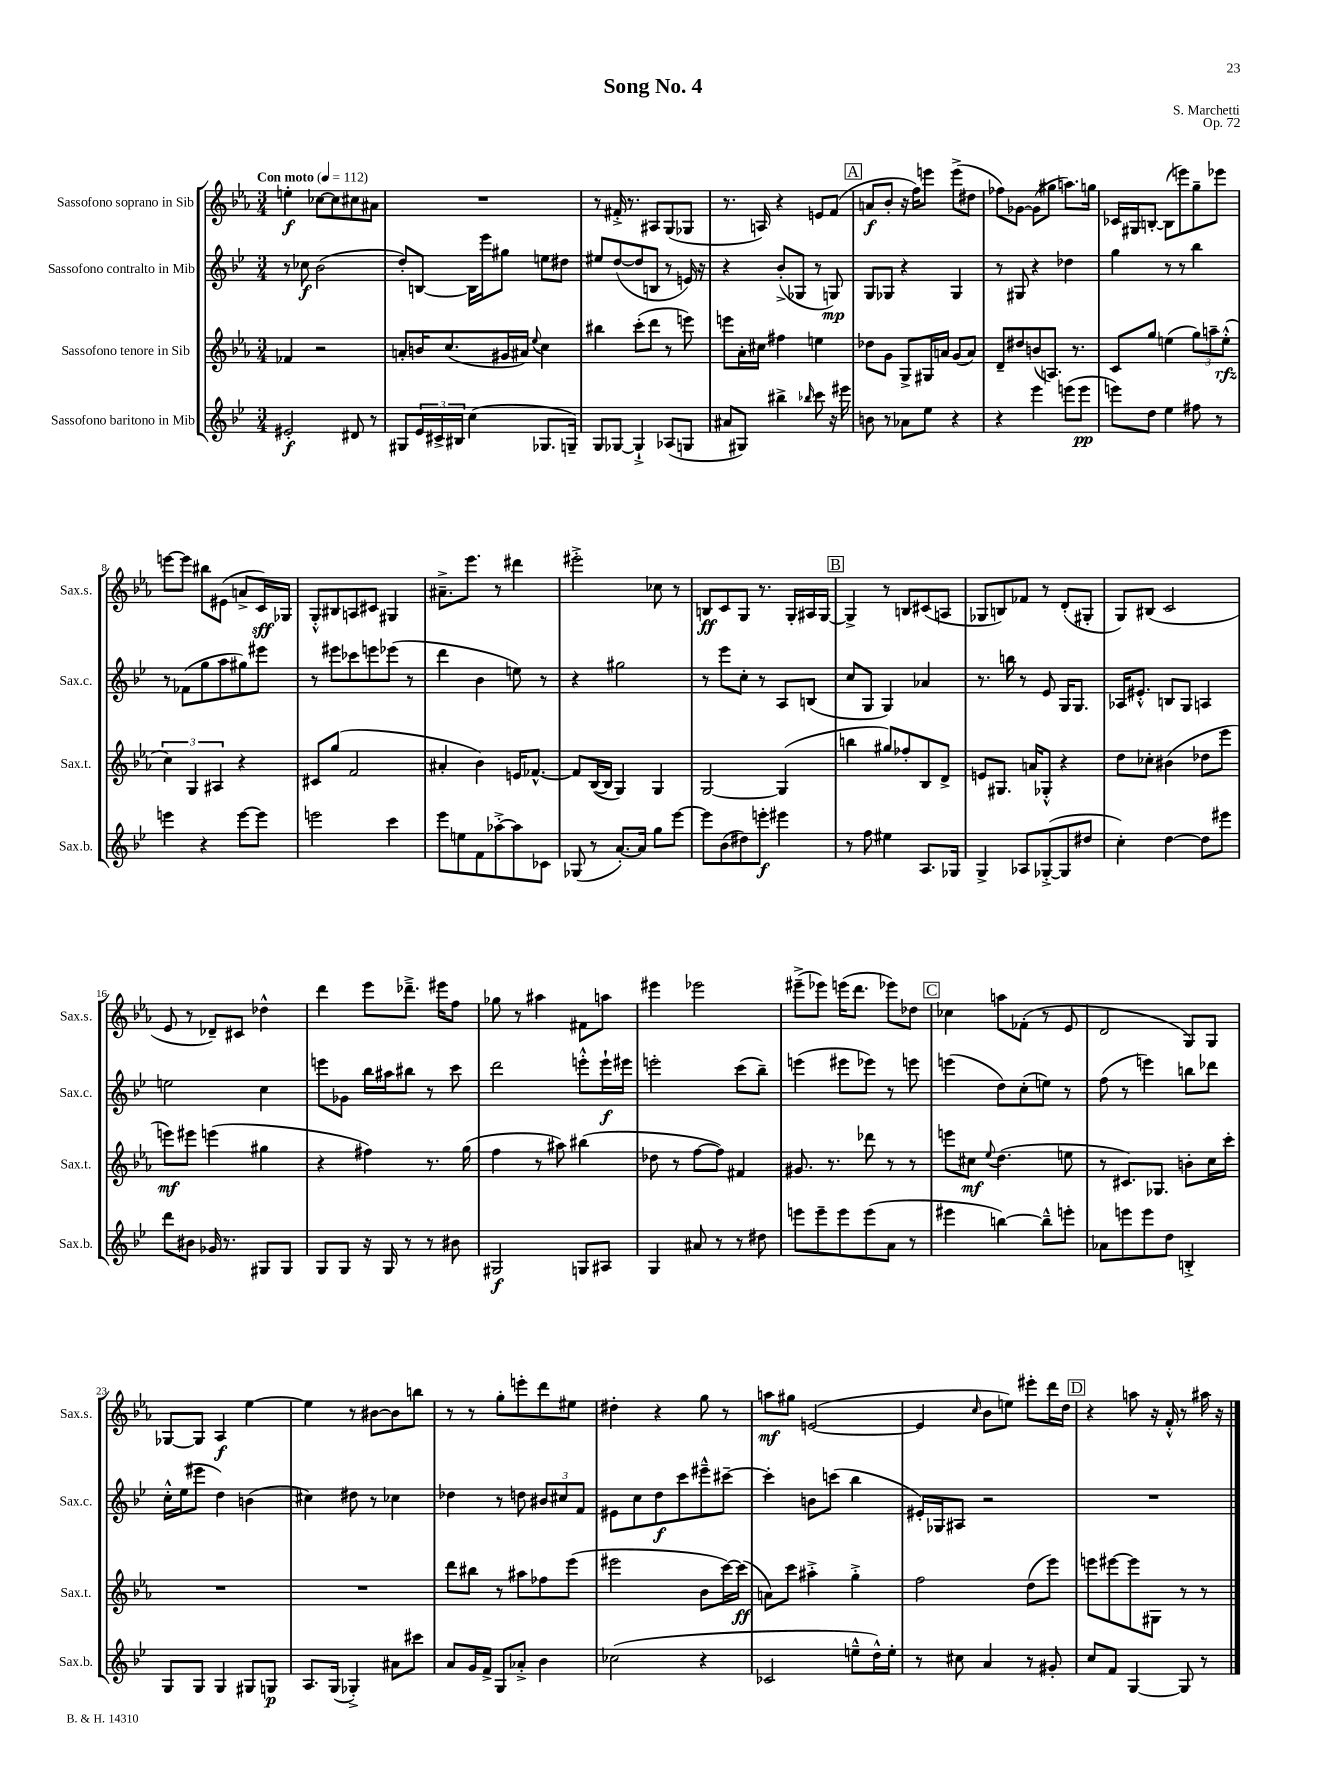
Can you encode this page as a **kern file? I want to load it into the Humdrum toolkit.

**kern	**dynam	**kern	**dynam	**kern	**dynam	**kern	**dynam
*part4	*part4	*part3	*part3	*part2	*part2	*part1	*part1
*staff4	*staff4	*staff3	*staff3	*staff2	*staff2	*staff1	*staff1
*I"Sassofono baritono in Mib	*	*I"Sassofono tenore in Sib	*	*I"Sassofono contralto in Mib	*	*I"Sassofono soprano in Sib	*
*I'Sax.b.	*	*I'Sax.t.	*	*I'Sax.c.	*	*I'Sax.s.	*
*clefG2	*	*clefG2	*	*clefG2	*	*clefG2	*
*k[b-e-]	*	*k[b-e-a-]	*	*k[b-e-]	*	*k[b-e-a-]	*
*M3/4	*	*M3/4	*	*M3/4	*	*M3/4	*
*MM112	*	*MM112	*	*MM112	*	*MM112	*
=1	=1	=1	=1	=1	=1	=1	=1
!	!	!	!	!	!	!LO:TX:a:B:t=Con moto	!
2e#X'/	f	4f-X/	.	8r	.	4een'\	f
.	.	.	.	8cc-X\	f	.	.
.	.	2r	.	(2b-\	.	[8cc-X\L	.
.	.	.	.	.	.	8cc-\]	.
8d#X/	.	.	.	.	.	8cc#X\	.
8r	.	.	.	.	.	8a#X\J	.
=2	=2	=2	=2	=2	=2	=2	=2
8G#X/L	.	8an'/L	.	8dd'/L)	.	2.r	.
24e-/L	.	16bn/K	.	[8Bn/J	.	.	.
24c#X^/	.	.	.	.	.	.	.
.	.	(8.cc/	.	.	.	.	.
24B#X/JJ	.	.	.	.	.	.	.
(4cc\	.	.	.	16B\LL]	.	.	.
.	.	.	.	16eee-\J	.	.	.
.	.	16g#X/L	.	8gg#X\J	.	.	.
.	.	16a#X/JJ)	.	.	.	.	.
.	.	8qqee-/	.	.	.	.	.
8.G-X/L	.	4cc\	.	8een\L	.	.	.
.	.	.	.	8dd#X\J	.	.	.
16Gn~/Jk)	.	.	.	.	.	.	.
=3	=3	=3	=3	=3	=3	=3	=3
8G/L	.	4bb#X\	.	8ee#X/L	.	8r	.
[8G-X/J	.	.	.	([8dd/	.	16f#X'^/	.
.	.	.	.	.	.	8.r	.
4G-`^/]	.	(8ccc'\L	.	8dd/]	.	.	.
.	.	8ddd\J	.	8Bn/J	.	8A#X/L	.
(8A-X/L	.	8r	.	8r	.	(8G/	.
8Gn/J	.	8eeen\)	.	16en/)	.	8G-X/J	.
.	.	.	.	16r	.	.	.
=4	=4	=4	=4	=4	=4	=4	=4
8a#X/L	.	8eeen\L	.	4r	.	8.r	.
8G#X/J)	.	16a-'\L	.	.	.	.	.
.	.	16cc#X\JJ	.	.	.	16An/)	.
4bb#X^\	.	4ff#X\	.	(8b-'^/L	.	4r	.
.	.	.	.	8G-X/J	.	.	.
16qqbb-X/	.	.	.	.	.	.	.
8ccc\	.	4een\	.	8r	.	8en/L	.
16r	.	.	.	8Gn/)	mp	(8f/J	.
16eee#X\	.	.	.	.	.	.	.
!!LO:REH:place=s1:t=A
=5	=5	=5	=5	=5	=5	=5	=5
8bn\	.	8dd-X\L	.	8G/L	.	8an/L	f
8r	.	8g\J	.	8G-X/J	.	8b-'/J	.
8a-X\L	.	8G^/L	.	4r	.	16r	.
.	.	.	.	.	.	16ff\KL)	.
8ee-\J	.	16G#X/L	.	.	.	8eeen\J	.
.	.	16an/JJ	.	.	.	.	.
4r	.	(8g/L	.	4G-/	.	(8eee^\L	.
.	.	8a/J)	.	.	.	8dd#X\J	.
=6	=6	=6	=6	=6	=6	=6	=6
4r	.	8d~/L	.	8r	.	8ff-X\L)	.
.	.	8dd#X/	.	8G#X/	.	[8g-X\J	.
4eee-\	.	(8bn/	.	4r	.	(8g-\L]	.
.	.	8.An/J)	.	.	.	8gg#X\J	.
(8eeen\L	.	.	.	4dd-X\	.	8.aan\L)	.
.	.	8.r	.	.	.	.	.
8eee\J	pp	.	.	.	.	.	.
.	.	.	.	.	.	16ggn\Jk	.
=7	=7	=7	=7	=7	=7	=7	=7
8eeen\L)	.	8c/L	.	4gg\	.	16c-X/LL	.
.	.	.	.	.	.	16G#X/J	.
8dd\J	.	8gg/J	.	.	.	[8Bn'/J	.
4ee-\	.	(4een\	.	8r	.	(8B\L]	.
.	.	.	.	8r	.	8eeen\)	.
8ff#X\	.	12gg\L)	.	4bb-\	.	8gg~\	.
.	.	12aan~\	.	.	.	.	.
8r	.	.	.	.	.	8eee-X\J	.
.	.	(12ee'^^\J	rfz	.	.	.	.
!!LO:LB:g=z
=8	=8	=8	=8	=8	=8	=8	=8
4eeen\	.	6cc\)	.	8r	.	[8eeen\L	.
.	.	.	.	(8f-X\L	.	8eee\J]	.
.	.	6G/	.	.	.	.	.
4r	.	.	.	8gg\	.	8bb#X\L	.
.	.	6A#X/	.	.	.	.	.
.	.	.	.	8aa\	.	(8e#X\J	.
[8eee\L	.	4r	.	8gg#X\)	.	8an^/L	.
8eee\J]	.	.	.	8eee#X\J	.	16c/L)	sff
.	.	.	.	.	.	16G-X/JJ	.
=9	=9	=9	=9	=9	=9	=9	=9
2eeen\	.	8c#X/L	.	8r	.	8G'^^/L	.
.	.	(8gg/J	.	8eee#X\L	.	8B#X/	.
.	.	2f/	.	8ccc-X\	.	8An/	.
.	.	.	.	8eeen\	.	8c#X/J	.
4ccc\	.	.	.	(8eee-X\J	.	4G#X/	.
.	.	.	.	8r	.	.	.
=10	=10	=10	=10	=10	=10	=10	=10
8eee-\L	.	4a#X'/	.	4ddd\	.	8.a#X~^\L	.
8een\	.	.	.	.	.	.	.
.	.	.	.	.	.	8.eee-\J	.
8f\	.	4b-\)	.	4b-\	.	.	.
[8aa-X'^\	.	.	.	.	.	8r	.
8aa-\]	.	16en/KL	.	8een\)	.	4ddd#X\	.
.	.	[8.f-X^^/J	.	.	.	.	.
8c-X\J	.	.	.	8r	.	.	.
=11	=11	=11	=11	=11	=11	=11	=11
(8G-X/	.	8f-/L]	.	4r	.	2eee#X'^\	.
8r	.	([16B-/L	.	.	.	.	.
.	.	16B-/JJ]	.	.	.	.	.
[8.a'/L)	.	4G/)	.	2gg#X\	.	.	.
16a/Jk]	.	.	.	.	.	.	.
8gg\L	.	4G/	.	.	.	8cc-X\	.
[8eee-\J	.	.	.	.	.	8r	.
=12	=12	=12	=12	=12	=12	=12	=12
8eee-\L]	.	[2G/	.	8r	.	8Bn/L	ff
(8b-\	.	.	.	8eee-\L	.	8c/	.
8dd#X\)	.	.	.	8cc'\J	.	8G/J	.
8eeen'\J	f	.	.	8r	.	8.r	.
4eee#X\	.	(4G/]	.	8A/L	.	.	.
.	.	.	.	.	.	16G'/LL	.
.	.	.	.	(8Bn/J	.	16A#X/	.
.	.	.	.	.	.	[16G/JJ	.
!!LO:REH:place=s1:t=B
=13	=13	=13	=13	=13	=13	=13	=13
8r	.	4bbn\	.	8cc/L	.	4G^/]	.
8ff\	.	.	.	8G/J	.	.	.
4ee#X\	.	8gg#X/L)	.	4G/)	.	8r	.
.	.	8ff-X'/	.	.	.	8Bn/L	.
8.A/L	.	8B-/	.	4a-X/	.	(8c#X/	.
.	.	8d^/J	.	.	.	8An/J	.
16G-X/Jk	.	.	.	.	.	.	.
=14	=14	=14	=14	=14	=14	=14	=14
4G^/	.	8en/L	.	8.r	.	8G-X/L	.
.	.	8.G#X/J	.	.	.	8Bn/)	.
.	.	.	.	16bbn\	.	.	.
8A-X/L	.	.	.	8r	.	8f-X/J	.
.	.	16an/KL	.	.	.	.	.
([8G-X'^/	.	8G-X'^^/J	.	8e-/	.	8r	.
8G-/]	.	4r	.	16G/KL	.	(8d'/L	.
.	.	.	.	8.G/J	.	.	.
8dd#X/J	.	.	.	.	.	8G#X'/J	.
=15	=15	=15	=15	=15	=15	=15	=15
4cc'\)	.	8dd\L	.	16A-X/KL	.	8G/L)	.
.	.	.	.	8.e#X'^^/J	.	.	.
.	.	8cc-X'\J	.	.	.	(8B#X/J	.
[4dd\	.	(4b#X\	.	8Bn/L	.	2c/	.
.	.	.	.	8G/J	.	.	.
8dd\L]	.	8dd-X\L	.	4An/	.	.	.
8eee#X\J	.	8eee-\J	.	.	.	.	.
!!LO:LB:g=z
=16	=16	=16	=16	=16	=16	=16	=16
8ddd\L	.	8eeen\L)	mf	2een\	.	8e-/	.
8b#X\J	.	8eee#X\J	.	.	.	8r	.
16g-X/	.	(4eeen\	.	.	.	8d-X~/L)	.
8.r	.	.	.	.	.	.	.
.	.	.	.	.	.	8c#X/J	.
8G#X/L	.	4gg#X\	.	4cc\	.	4dd-X^^\	.
8G#/J	.	.	.	.	.	.	.
=17	=17	=17	=17	=17	=17	=17	=17
8G/L	.	4r	.	8eeen\L	.	4ddd\	.
8G/J	.	.	.	8g-X\J	.	.	.
16r	.	4ff#X\)	.	16bb-\LL	.	8eee-\L	.
16G/	.	.	.	16aa#X\J	.	.	.
8r	.	.	.	8bb#X\J	.	8.ddd-X~^\J	.
8r	.	8.r	.	8r	.	.	.
.	.	.	.	.	.	16eee#X\KL	.
8b#X\	.	.	.	8ccc\	.	8ff\J	.
.	.	(16gg\	.	.	.	.	.
=18	=18	=18	=18	=18	=18	=18	=18
2G#X/	f	4ff\	.	2ddd\	.	8gg-X\	.
.	.	.	.	.	.	8r	.
.	.	8r	.	.	.	4aa#X\	.
.	.	8aa#X\)	.	.	.	.	.
8Gn/L	.	(4bb#X\	.	8eeen'^^\L	.	8f#X\L	.
8A#X/J	.	.	.	16eee`\L	f	8aan\J	.
.	.	.	.	16eee#X\JJ	.	.	.
=19	=19	=19	=19	=19	=19	=19	=19
4G/	.	8dd-X\	.	2eeen'\	.	4eee#X\	.
.	.	8r	.	.	.	.	.
8a#X/	.	[8ff\L	.	.	.	2eee-X\	.
8r	.	8ff\J])	.	.	.	.	.
8r	.	4f#X/	.	(8ccc\L	.	.	.
8dd#X\	.	.	.	8bb-~\J)	.	.	.
=20	=20	=20	=20	=20	=20	=20	=20
8eeen\L	.	8.g#X/	.	(4eeen\	.	(8eee#X~^\L	.
8eee~\	.	.	.	.	.	8eee-X\J)	.
.	.	8.r	.	.	.	.	.
8eee\	.	.	.	8eee#X\L	.	(16eeen\KL	.
.	.	.	.	.	.	8.ddd\J	.
(8eee\	.	8ddd-X\	.	8eee-X\J)	.	.	.
8a\J	.	8r	.	8r	.	8eee-X\L)	.
8r	.	8r	.	8eeen\	.	8dd-X\J	.
!!LO:REH:place=s1:t=C
=21	=21	=21	=21	=21	=21	=21	=21
4eee#X\	.	8eeen\L	.	(4eeen\	.	4cc-X\	.
.	.	8cc#X\J	mf	.	.	.	.
.	.	8qqee-/	.	.	.	.	.
[4bbn\)	.	(4.dd\	.	8dd\L)	.	8aan\L	.
.	.	.	.	(8cc'\	.	(8f-X'\J	.
8bb~^^\L]	.	.	.	8een\J)	.	8r	.
8eeen'\J	.	8een\	.	8r	.	8e-/	.
=22	=22	=22	=22	=22	=22	=22	=22
8a-X\L	.	8r	.	(8ff\	.	2d/	.
8eeen\	.	8.c#X/L)	.	8r	.	.	.
8eee\	.	.	.	4eeen\)	.	.	.
.	.	8.G-X/J	.	.	.	.	.
8dd\J	.	.	.	.	.	.	.
4Bn'^/	.	8bn'\L	.	8bbn\L	.	8G/L)	.
.	.	16cc\L	.	8ddd-X\J	.	8G/J	.
.	.	16ccc'\JJ	.	.	.	.	.
!!LO:LB:g=z
=23	=23	=23	=23	=23	=23	=23	=23
8G/L	.	2.r	.	16cc'^^\LL	.	[8G-X/L	.
.	.	.	.	(16ee-\J	.	.	.
8G/J	.	.	.	8eee#X\J	.	8G-/J]	.
4G/	.	.	.	4dd\)	.	4A-/	f
8G#X/L	.	.	.	(4bn\	.	[4ee-\	.
8Gn/J	p	.	.	.	.	.	.
=24	=24	=24	=24	=24	=24	=24	=24
8.A/L	.	2.r	.	4cc#X\)	.	4ee-\]	.
(16G/Jk	.	.	.	.	.	.	.
4G-X'^/)	.	.	.	8dd#X\	.	8r	.
.	.	.	.	8r	.	[8b#X\L	.
8a#X\L	.	.	.	4cc-X\	.	8b#\]	.
8ccc#X\J	.	.	.	.	.	8bbn\J	.
=25	=25	=25	=25	=25	=25	=25	=25
8a/L	.	8ddd\L	.	4dd-X\	.	8r	.
16g/L	.	8bb#X\J	.	.	.	8r	.
16f^/JJ	.	.	.	.	.	.	.
8G/L	.	8r	.	8r	.	8gg'\L	.
8a-X'^/J	.	8aa#X\L	.	8ddn\	.	8eeen'\	.
4b-\	.	8ff-X\	.	12b#X/L	.	8ddd\	.
.	.	.	.	12cc#X/	.	.	.
.	.	(8eee-\J	.	.	.	8ee#X\J	.
.	.	.	.	12f/J	.	.	.
=26	=26	=26	=26	=26	=26	=26	=26
(2cc-X\	.	2eee#X\	.	8e#X\L	.	4dd#X'\	.
.	.	.	.	8cc\	.	.	.
.	.	.	.	8dd\	f	4r	.
.	.	.	.	8ccc\	.	.	.
4r	.	8b-\L	.	8eee#X~^^\	.	8gg\	.
.	.	[16ccc\L)	.	[8ccc#X~\J	.	8r	.
.	.	(16ccc\JJ]	ff	.	.	.	.
=27	=27	=27	=27	=27	=27	=27	=27
2c-X/	.	8an\L)	.	4ccc#'\]	.	8aan\L	mf
.	.	8ccc\J	.	.	.	8gg#X\J	.
.	.	4aa#X'^\	.	8bn\L	.	([2en/	.
.	.	.	.	(8cccn\J	.	.	.
8een~^^\L	.	4gg'^\	.	4bb-\	.	.	.
16dd^^\L)	.	.	.	.	.	.	.
16ee'\JJ	.	.	.	.	.	.	.
=28	=28	=28	=28	=28	=28	=28	=28
8r	.	2ff\	.	16e#X'/LL)	.	4e/]	.
.	.	.	.	16G-X/J	.	.	.
8cc#X\	.	.	.	8A#X/J	.	.	.
.	.	.	.	.	.	16qqcc/	.
4a/	.	.	.	2r	.	8b-\L	.
.	.	.	.	.	.	8een\J)	.
8r	.	(8dd\L	.	.	.	8eee#X'\L	.
8g#X'/	.	8eee-\J)	.	.	.	16ddd\L	.
.	.	.	.	.	.	16dd\JJ	.
!!LO:REH:place=s1:t=D
=29	=29	=29	=29	=29	=29	=29	=29
8cc/L	.	8eeen\L	.	2.r	.	4r	.
8f/J	.	[8eee#X\	.	.	.	.	.
[4G/	.	8eee#\]	.	.	.	8aan\	.
.	.	8G#X\J	.	.	.	16r	.
.	.	.	.	.	.	16f'^^/	.
8G/]	.	8r	.	.	.	8r	.
8r	.	8r	.	.	.	16aa#X\	.
.	.	.	.	.	.	16r	.
==	==	==	==	==	==	==	==
*-	*-	*-	*-	*-	*-	*-	*-
